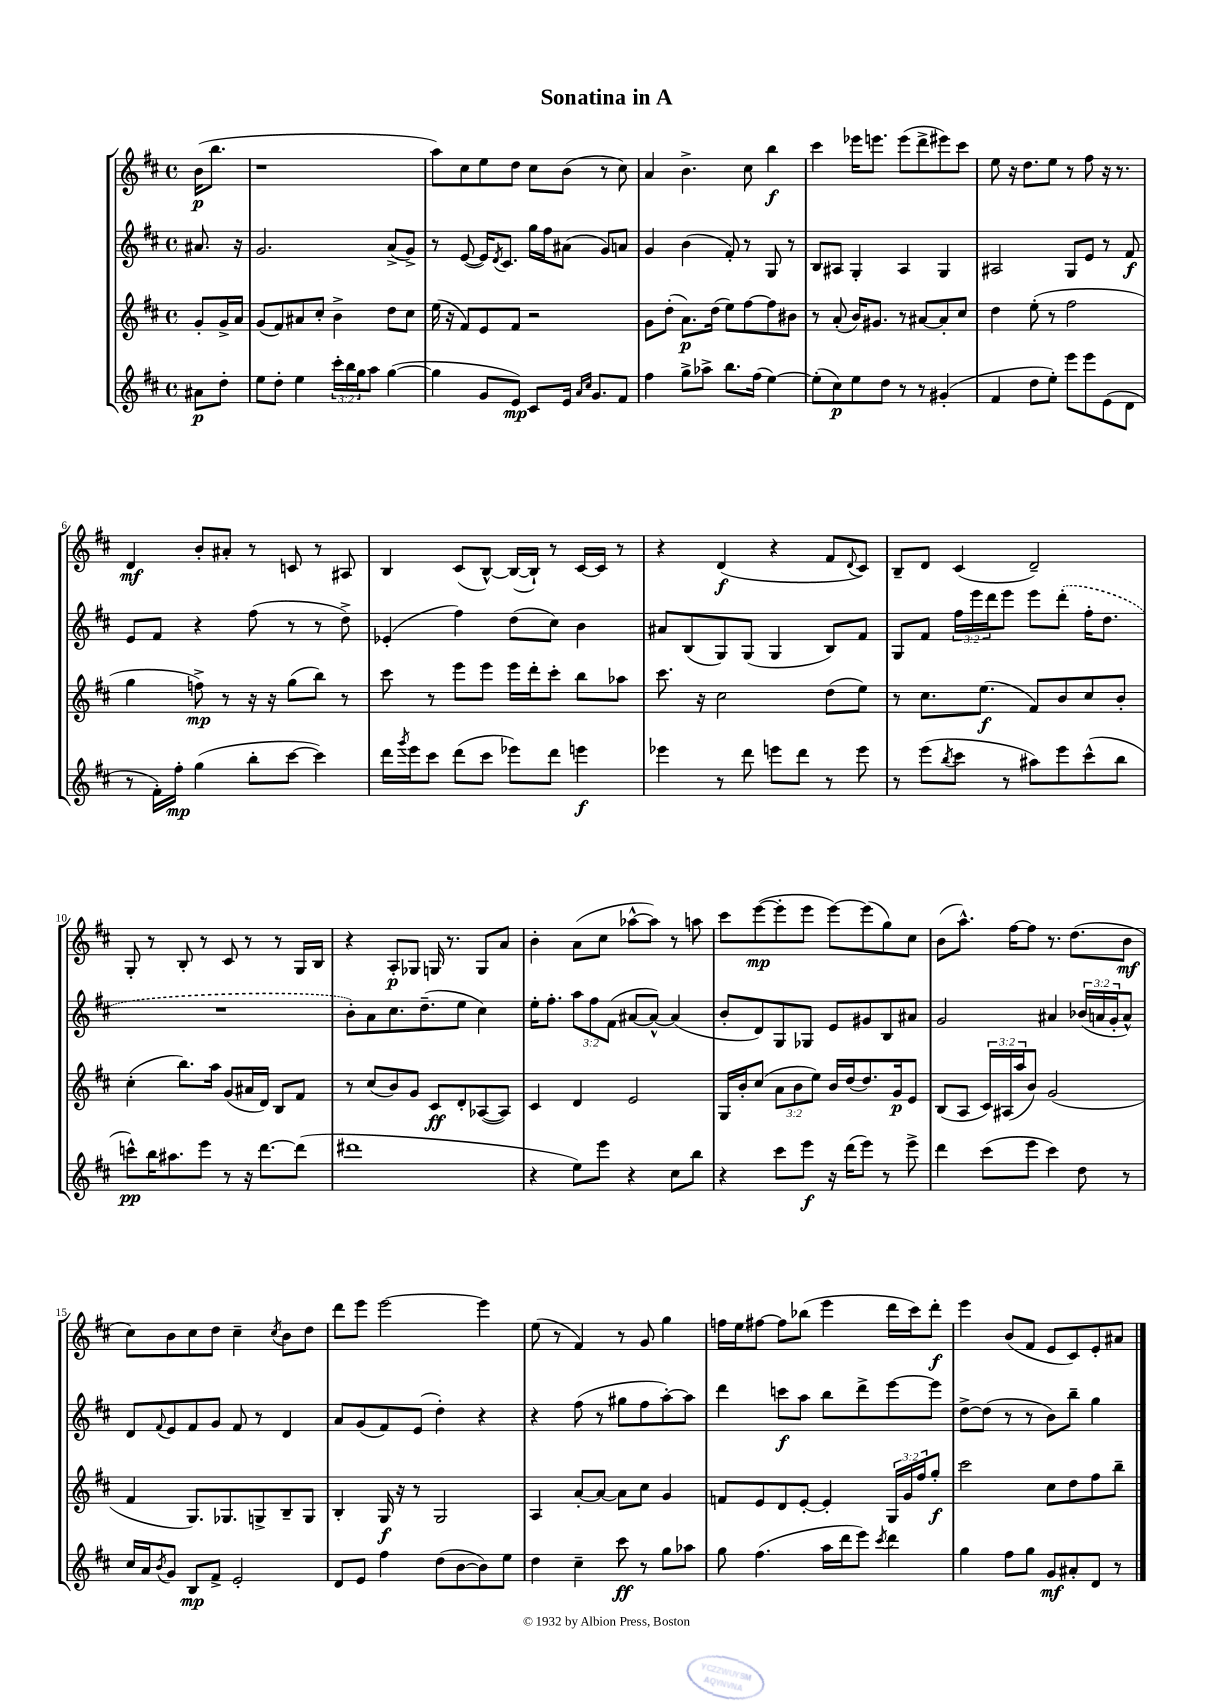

**kern	**kern	**kern	**kern
*staff4	*staff3	*staff2	*staff1
*clefG2	*clefG2	*clefG2	*clefG2
*k[f#c#]	*k[f#c#]	*k[f#c#]	*k[f#c#]
*M4/4	*M4/4	*M4/4	*M4/4
*met(c)	*met(c)	*met(c)	*met(c)
8a#	8g'	8.a#	(16b
.	.	.	8.bb
8dd'	16g^	.	.
.	16a	16r	.
=	=	=	=
8ee	(8g	2.g	1r
8dd'	8f#)	.	.
4ee	8a#	.	.
.	8cc#'	.	.
24ccc#'	4b^	.	.
24bb	.	.	.
24gg	.	.	.
8aa	.	.	.
([4gg	8dd	(8a^	.
.	8cc#	8g^)	.
=	=	=	=
4gg]	(16ee	8r	8aa)
.	16r	.	.
.	8f#)	([8e	8cc#
8g	8e	16e])	8ee
.	.	8qd	.
.	.	8.c#	.
8e)	8f#	.	8dd
8c#	2r	16gg	8cc#
.	.	16ff#	.
16e	.	(8a#	(8b
16qqa	.	.	.
16qqcc#	.	.	.
8.g	.	.	.
.	.	8g)	8r
8f#	.	8a	8cc#)
=	=	=	=
4ff#	8g	4g	4a
.	(8dd'	.	.
8gg^	8.a)	(4b	4.b^
8aa-^	.	.	.
.	(16dd	.	.
8.bb	8ee)	8f#')	.
.	[8ff#	8r	8cc#
(16ff#	.	.	.
[4ee)	8ff#]	8G	4bb
.	8b#	8r	.
=	=	=	=
(8ee']	8r	8B	4ccc#
8cc#)	(8a'	8A#	.
8ee	16b)	4G'	16eee-
.	8.g#	.	8.eee
8dd	.	.	.
8r	8r	4A#	(8eee
8r	[8a#	.	8ddd^
(4g#'	8a#']	4G	8eee#)
.	8cc#	.	8ccc#
=	=	=	=
4f#	4dd	2A#	8ee
.	.	.	16r
.	.	.	8.dd
8dd	(8ee'	.	.
8ee')	8r	.	8ee
8eee	2ff#	8G	8r
8eee	.	8e	8ff#
(8e	.	8r	16r
.	.	.	8.r
8d	.	8f#	.
=	=	=	=
8r	4gg	8e	4d
16f#')	.	8f#	.
16ff#'	.	.	.
(4gg	8ff^)	4r	8b'
.	8r	.	8a#'
8bb'	16r	(8ff#	8r
.	16r	.	.
[8ccc#	(8gg	8r	8c
4ccc#])	8bb)	8r	8r
.	8r	8dd^)	8A#
=	=	=	=
16ddd	8ccc#	(4e-'	4B
8qggg	.	.	.
16eee	.	.	.
8ccc#	8r	.	.
(8ddd	8eee	4ff#)	(8c#
8ccc#	8eee	.	[8B^^)
8eee-)	16eee	(8dd	(16B_
.	16ddd'	.	16B`])
8ddd	8ccc#'	8cc#)	8r
4eee	8bb	4b	[16c#
.	.	.	16c#]
.	8aa-	.	8r
=	=	=	=
4eee-	8.ccc#	8a#	4r
.	.	(8B	.
.	16r	.	.
8r	2cc#	8G)	(4d
8ddd	.	(8G	.
8eee	.	4G	4r
8ddd	.	.	.
8r	(8dd	8B)	8f#
.	.	.	8qqd
8eee	8ee)	8f#	8c#)
=	=	=	=
8r	8r	8G	8B~
(8eee	8.cc#	8f#	8d
8qbb	.	.	.
8ccc#	.	24ff#	(4c#
.	.	24eee	.
.	(8.ee	.	.
.	.	24ddd	.
8r	.	8eee	.
8aa#)	8f#)	8eee	2d~)
8eee	8b	(8ddd'	.
(8ccc#^^	8cc#	16ff#'	.
.	.	8.dd	.
8bb	8b'	.	.
=	=	=	=
8ccc^^)	(4cc#'	1r	8G'
16bb	.	.	8r
8.aa#	.	.	.
.	8.bb)	.	8B'
8eee	.	.	8r
.	16aa	.	.
8r	(8g	.	8c#
16r	16a#	.	8r
[8.ddd	16d)	.	.
.	8B	.	8r
(8ddd]	8f#	.	16G
.	.	.	16B
=	=	=	=
1ddd#	8r	8b')	4r
.	(8cc#	8a	.
.	8b)	8.cc#	8A'
.	8g	.	8G-
.	.	(8.dd~	.
.	8c#	.	16G
.	.	.	8.r
.	8d'	8ee	.
.	([8A-	4cc#)	8G
.	8A-])	.	8a
=	=	=	=
4r	4c#	16ee'	4b'
.	.	8.ff#'	.
8ee)	4d	12aa	(8a
.	.	12ff#	.
8eee	.	.	8cc#
.	.	(12f#	.
4r	2e	[8a#	[8aa-^^
.	.	8a#^^_)	8aa-])
8cc#	.	(4a#]	8r
8bb	.	.	8aa
=	=	=	=
4r	16G	8b'	8ccc#
.	16b'	.	.
.	(8cc#	8d)	([8eee
8ccc#	12a	8G	8eee']
.	12b	.	.
8eee	.	8G-	8eee
.	12ee)	.	.
16r	16b	8e	[8eee)
(16ddd	(16dd	.	.
8eee)	8.dd)	8g#	(8eee]
8r	.	8B	8gg)
.	16g	.	.
8eee^	8e	8a#	8cc#
=	=	=	=
4ddd	(8B	2g	(8b
.	8A	.	8.aa^^)
(8ccc#	24c#)	.	.
.	(24A#	.	.
.	.	.	[16ff#
.	24aa	.	.
8eee	8b)	.	8ff#]
4ccc#)	(2g	4a#	8.r
.	.	.	(8.dd
8dd	.	(24b-	.
.	.	24a	.
.	.	24g'	.
8r	.	8a^^)	8b
=	=	=	=
16cc#	4f#	8d	8cc#)
16a	.	.	.
8qb	.	8qqf#	.
8g	.	8e	8b
8B	8.G)	8f#	8cc#
8f#^	.	8g	8dd
.	8.G-	.	.
2e'	.	8f#	4cc#~
.	8G^	8r	.
.	.	.	8qcc#
.	8B~	4d	8b
.	8G	.	8dd
=	=	=	=
8d	4B'	8a	8ddd
8e	.	(8g	8eee
4ff#	16G	8f#)	[2eee
.	16r	.	.
.	8r	(8e	.
(8dd	2G	4dd')	.
[8b	.	.	.
8b])	.	4r	4eee]
8ee	.	.	.
=	=	=	=
4dd	4A	4r	(8ee
.	.	.	8r
4cc#~	[8a'	(8ff#	4f#)
.	8a_	8r	.
8ccc#	8a]	8gg#	8r
8r	8cc#	8ff#	8g
8gg	4g	[8aa')	4gg
8aa-	.	8aa]	.
=	=	=	=
8gg	8f	4ddd	16ff
.	.	.	16ee
(4.ff#	8e	.	[8ff#
.	8d	8ccc	8ff#]
.	[8e'	8aa	(8bb-
16aa	4e']	8bb	4eee
16ddd	.	.	.
8eee)	.	8ddd^	.
8qccc#	.	.	.
4ddd	24G	[8eee	16ddd
.	24g	.	.
.	.	.	16ccc#)
.	24ff#	.	.
.	8gg'	8eee]	8ddd'
=	=	=	=
4gg	2ccc#	[8dd^	4eee
.	.	(8dd]	.
8ff#	.	8r	(8b
8gg	.	8r	8f#
8g	8cc#	8b)	8e
8a#'	8dd	8bb~	8c#)
8d	8ff#	4gg	8e'
8r	8bb~	.	8a#
==	==	==	==
*-	*-	*-	*-
